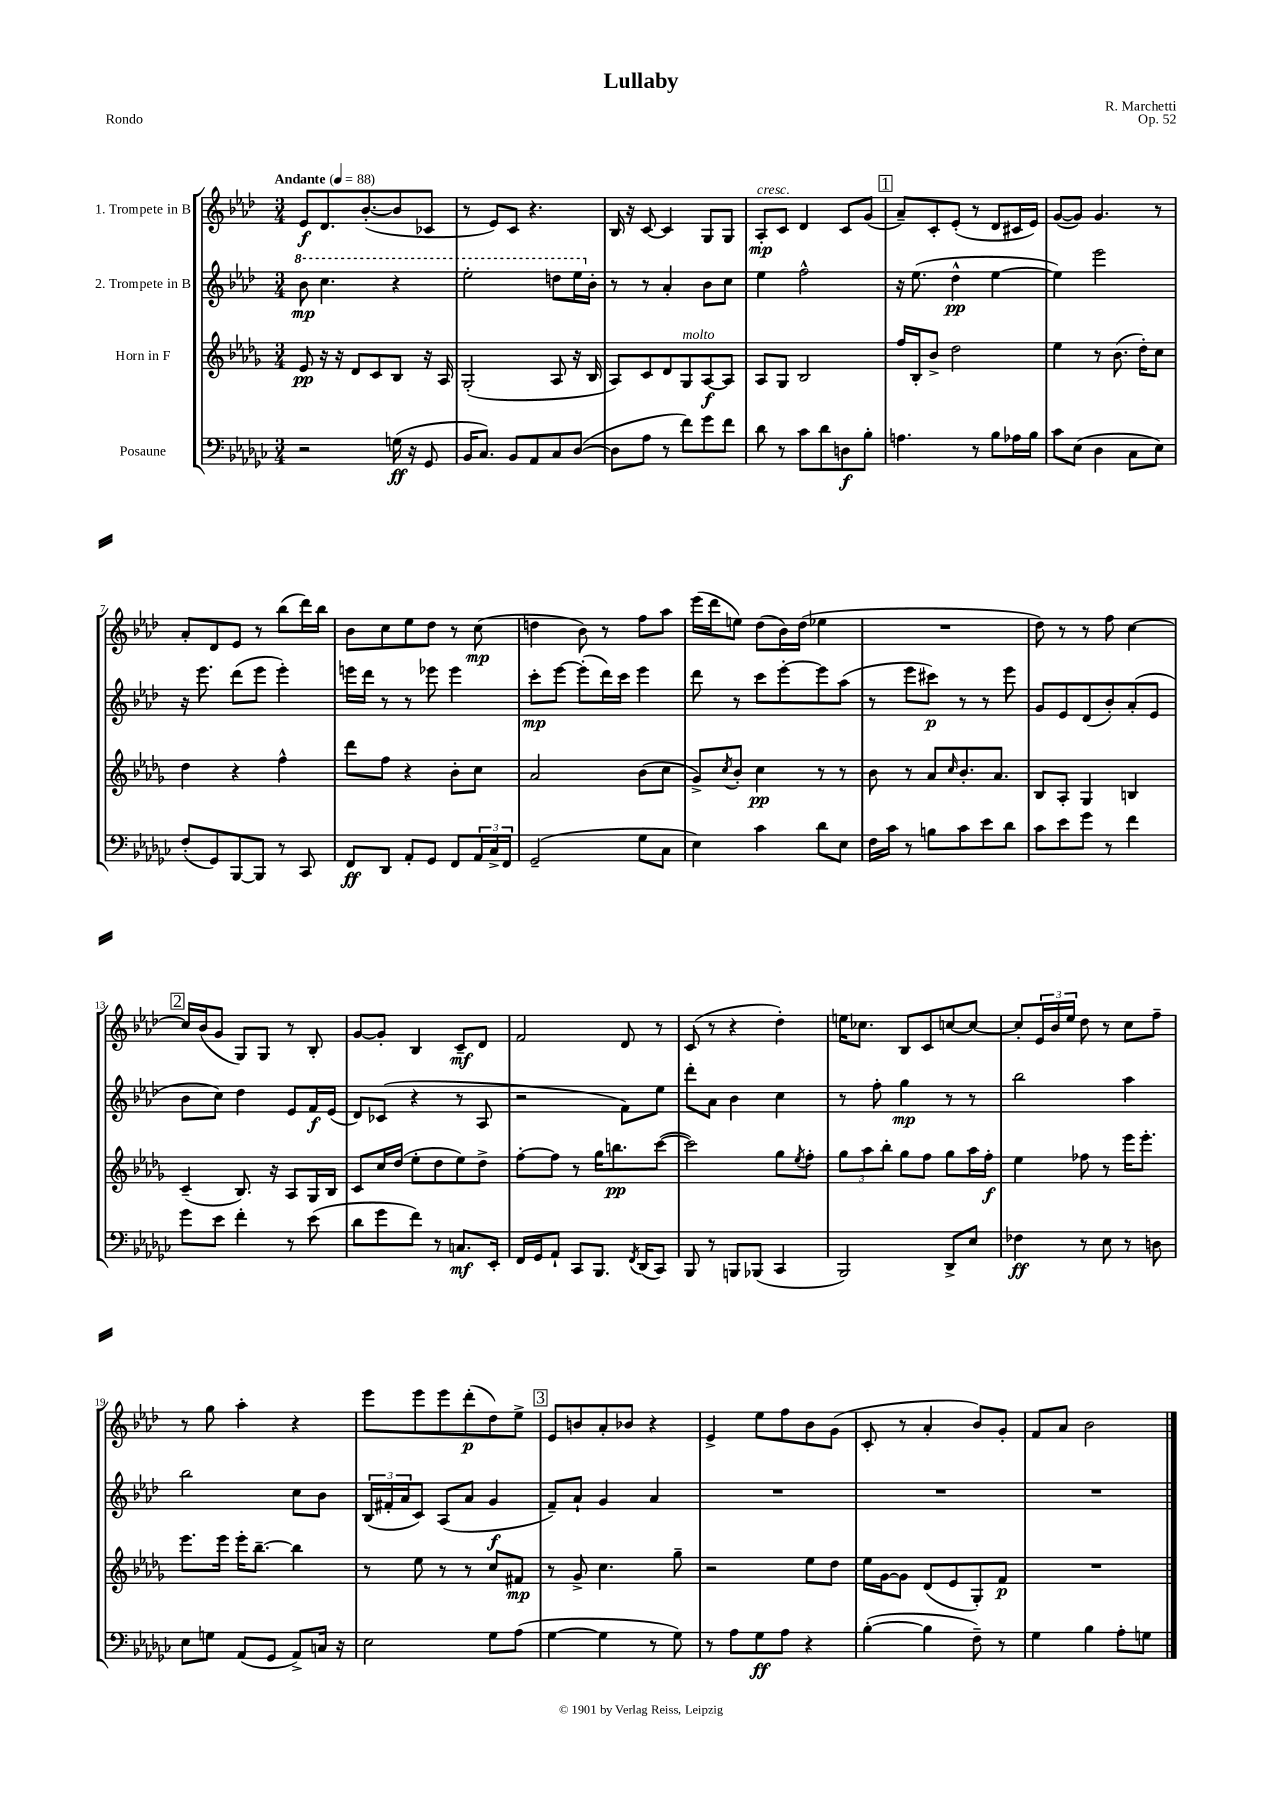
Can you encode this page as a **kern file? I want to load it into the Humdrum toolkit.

**kern	**kern	**kern	**kern
*staff4	*staff3	*staff2	*staff1
*clefF4	*clefG2	*clefG2	*clefG2
*k[b-e-a-d-g-c-]	*k[b-e-a-d-g-]	*k[b-e-a-d-]	*k[b-e-a-d-]
*M3/4	*M3/4	*M3/4	*M3/4
*MM88	*MM88	*MM88	*MM88
2r	8e-	8bb-	8e-
.	16r	4.ccc	8.d-
.	16r	.	.
.	8d-	.	.
.	.	.	([8.b-'
.	8c	.	.
(16G	8B-	4r	8b-]
16r	.	.	.
8GG-	16r	.	8c-
.	16A-	.	.
=	=	=	=
16BB-	(2G-'	2eee-'	8r
8.C-)	.	.	.
.	.	.	8e-)
8BB-	.	.	8c
8AA-	.	.	4.r
8C-	8A-	8ddd	.
([8D-	16r	16eee-	.
.	16B-	16b-'	.
=	=	=	=
8D-]	8A-)	8r	16B-
.	.	.	16r
8A-	8c	8r	[8c
8r	8d-	4a-'	4c]
8f)	8G-	.	.
8g-	[8A-	8b-	8G
8f	8A-]	8cc	8G
=	=	=	=
8d-	8A-	4ee-	8A-'
8r	8G-	.	8c
8c-	2B-	2ff^^	4d-
8d-	.	.	.
8D	.	.	8c
8B-'	.	.	(8g
=	=	=	=
4.A	16ff	16r	8a-~)
.	16B-'	(8.ee-	.
.	8b-^	.	8c'
.	2dd-	4dd-^^	(8e-'
8r	.	.	8r
8B-	.	[4ee-	8d-
16A-	.	.	16c#
16B-	.	.	16e-)
=	=	=	=
8c-	4ee-	4ee-])	([8g
(8E-	.	.	8g])
4D-	8r	2eee-	4.g
.	(8.b-	.	.
8C-	.	.	.
.	16dd-')	.	.
8E-)	8cc	.	8r
=	=	=	=
(8F'	4dd-	16r	8a-'
.	.	8.eee-	.
8GG-)	.	.	8d-
[8BBB-	4r	(8ddd-	8e-
8BBB-]	.	8eee-	8r
8r	4ff^^	4eee-')	(8bb-
8CC-	.	.	16ddd-)
.	.	.	16bb-
=	=	=	=
8FF	8ddd-	16eee	8b-
.	.	16ddd-	.
8DD-	8ff	8r	8cc
8AA-'	4r	8r	8ee-
8GG-	.	8eee-	8dd-
8FF	8b-'	4eee-	8r
24AA-	8cc	.	(8cc
24C-^	.	.	.
24FF	.	.	.
=	=	=	=
(2GG-~	2a-	8ccc'	4dd
.	.	[8eee-	.
.	.	(8eee-']	8b-)
.	.	16ddd-)	8r
.	.	16ccc	.
8G-	(8b-	4eee-	8ff
8C-	8cc	.	8aa-
=	=	=	=
4E-)	8g-^)	8ddd-	(16eee-
.	.	.	16ddd-
.	8qcc	.	.
.	8b-'	8r	8ee)
4c-	4cc	8ccc	(8dd-
.	.	[8eee-'	16b-)
.	.	.	(16dd-
8d-	8r	8eee-]	4ee-
8E-	8r	(8aa-	.
=	=	=	=
16F	8b-	8r	2.r
16c-	.	.	.
8r	8r	8eee-	.
8B	8a-	8ccc#)	.
.	16qqcc	.	.
8c-	8.b-'	8r	.
8e-	.	8r	.
.	8.a-	.	.
8d-	.	8eee-	.
=	=	=	=
8c-	8B-	8g	8dd-)
8e-	8A-'	8e-	8r
8g-	4G-	(8d-	8r
8r	.	8b-')	8ff
4f	4B	(8a-'	[4cc
.	.	8e-	.
=	=	=	=
8g-	(4c~	8b-	16cc]
.	.	.	(16b-
8e-	.	8cc)	8g
4f'	8.B-)	4dd-	8G)
.	.	.	8G
.	16r	.	.
8r	8A-	8e-	8r
(8e-	16G-	16f	8B-'
.	16B-	(16e-	.
=	=	=	=
8d-	8c	8d-)	[8g
8g-	16cc	(8c-	8g']
.	(16dd-	.	.
8f)	8ee-'	4r	4B-
8r	8dd-	.	.
8.C	8ee-)	8r	8c~
.	8dd-^	8A-	8d-
16EE-'	.	.	.
=	=	=	=
16FF	[8ff'	2r	2f
16GG-	.	.	.
8AA-`	8ff]	.	.
8CC-	8r	.	.
8.BBB-	16gg-	.	.
.	8.bb	.	.
.	.	8f)	8d-
8qFF	.	.	.
(16DD-	.	.	.
8CC-)	([8ccc	8ee-	8r
=	=	=	=
8BBB-	2ccc])	8ddd-'	(8c
8r	.	8a-	8r
8BBB	.	4b-	4r
(8BBB-	.	.	.
4CC-	8gg-	4cc	4dd-')
.	8qee-	.	.
.	8ff'	.	.
=	=	=	=
2BBB-)	12gg-	8r	16ee
.	.	.	8.cc-
.	12aa-	.	.
.	.	8ff'	.
.	12bb-'	.	.
.	8gg-	4gg	8B-
.	8ff	.	8c
8DD-^	8gg-	8r	[8cc
8E-	16aa-	8r	8cc_
.	16ff'	.	.
=	=	=	=
4F-	4ee-	2bb-	8cc']
.	.	.	24e-
.	.	.	24b-
.	.	.	24ee-
8r	8ff-	.	8dd-
8E-	8r	.	8r
8r	16eee-	4aa-	8cc
.	8.eee-'	.	.
8D	.	.	8ff~
=	=	=	=
8E-	8.eee-	2bb-	8r
8G	.	.	8gg
.	16eee-	.	.
(8AA-	16eee-'	.	4aa-'
.	[8.bb-~	.	.
8GG-	.	.	.
8AA-^)	4bb-]	8cc	4r
16C	.	8b-	.
16r	.	.	.
=	=	=	=
2E-	8r	(24B-	8eee-
.	.	24f#'	.
.	.	24a-	.
.	8ee-	8c)	8eee-
.	8r	(8A-	8eee-
.	8r	8a-	(8ddd-'
8G-	8cc	4g	8dd-)
(8A-	8f#	.	8ee-^
=	=	=	=
[4G-	8r	8f~)	8e-
.	8g-^	8a-`	8b
4G-]	4.cc	4g	8a-'
.	.	.	8b-
8r	.	4a-	4r
8G-)	8gg-~	.	.
=	=	=	=
8r	2r	2.r	4e-^
8A-	.	.	.
8G-	.	.	8ee-
8A-	.	.	8ff
4r	8ee-	.	8b-
.	8dd-	.	(8g
=	=	=	=
([4B-'	16ee-	2.r	8c'
.	[16g-	.	.
.	8g-]	.	8r
4B-]	(8d-	.	4a-'
.	8e-	.	.
8F~)	8G-')	.	8b-)
8r	8f	.	8g'
=	=	=	=
4G-	2.r	2.r	8f
.	.	.	8a-
4B-	.	.	2b-
8A-'	.	.	.
8G	.	.	.
==	==	==	==
*-	*-	*-	*-
